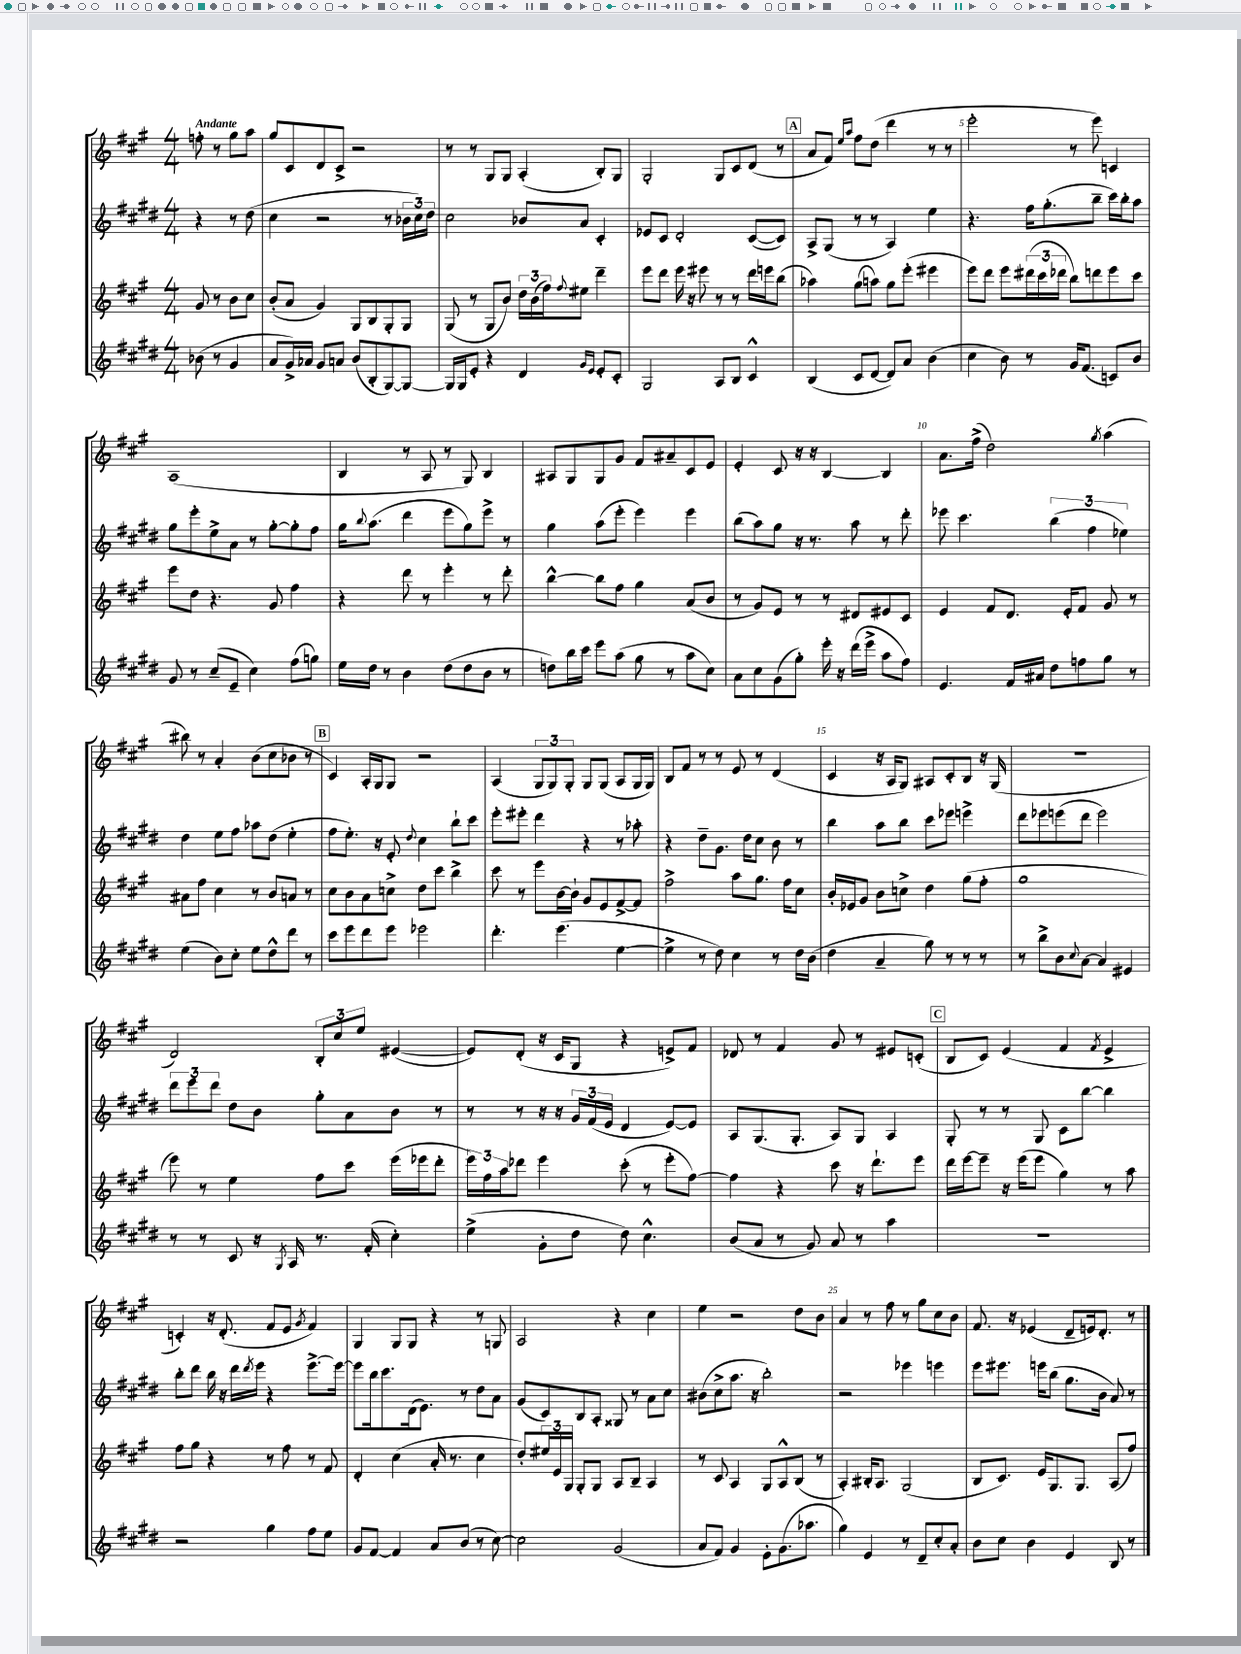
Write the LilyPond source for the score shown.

<<
\new StaffGroup <<
\new Staff = "s0" {
    \clef treble \key a \major \numericTimeSignature \time 4/4 \partial 2 \tempo "Andante"
    f''8-. r8 gis''8 a''8 |
    gis''8 cis'8 d'8 cis'8-> r2 |
    r8 r8 gis8 gis8 a4-.( b8-.) gis8 |
    gis2-. gis8 cis'8 d'8( r8 |
    \mark \markup { \box "A" } a'8 fis'8) \grace { e''16 a''16 } fis''8 d''8( d'''4 r8 r8 |
    e'''2-. r8 e'''8) c'4 |
    a1( |
    b4 r8 a8 r8 gis8) b4 |
    ais8 gis8 gis8 gis'8 fis'8 ais'8-- cis'8 e'8 |
    e'4-. cis'8 r16 r16 b4~ b4 |
    a'8. fis''16->( d''2) \acciaccatura { gis''8 } a''4( |
    bis''8) r8 a'4-. b'8( cis''8 bes'8 r8 |
    \mark \markup { \box "B" } cis'4) a16-. gis16 gis8 r2 |
    a4( \tuplet 3/2 { gis8 gis8) gis8-. } gis8 gis8( a8 gis16 gis16) |
    b8 fis'8 r8 r8 e'8 r8 d'4( |
    cis'4 r16 a16 gis8) ais8 cis'8-. b8 r16 gis16( |
    R1 |
    d'2) \tuplet 3/2 { b8-. cis''8 e''8 } eis'4~( |
    eis'8) d'8-.( r16 cis'16 gis8 r4 e'8->) fis'8 |
    des'8 r8 fis'4 gis'8 r8 eis'8 c'8-.( |
    \mark \markup { \box "C" } b8 cis'8) e'4( fis'4 \acciaccatura { fis'8 } e'4-> |
    c'4-.) r16 d'8.-.( fis'8 e'8 \acciaccatura { gis'8 } fis'4) |
    gis4 gis8 gis8 r4 r8 g8 |
    a2 r4 cis''4 |
    e''4 r2 d''8 b'8 |
    a'4 r8 fis''8 r8 gis''8 cis''8 b'8 |
    fis'8. r16 ees'4( d'8-- e'16) d'8.-. r8 \bar "|." |
}
\new Staff = "s1" {
    \clef treble \key e \major \numericTimeSignature \time 4/4 \partial 2
    r4 r8 dis''8( |
    cis''4 r2 r8 \tuplet 3/2 { bes'16 cis''16) dis''16 } |
    cis''2 bes'8 a'8 cis'4-. |
    ees'8 cis'8 dis'2-. cis'8~( cis'8) |
    \mark \markup { \box "A" } a8-> gis8( r8 r8 a4) e''4 |
    r4. fis''16 gis''8.-.( b''8-- cis'''16) b''16-. a''8 |
    gis''8 e'''8-. e''8-> a'8 r8 gis''8~-. gis''8-. fis''8 |
    gis''16 \appoggiatura { b''8 } a''8.( dis'''4 e'''8 gis''8) e'''8-> r8 |
    gis''4 a''8( e'''8-. e'''4) e'''4 |
    b''8( a''8) gis''8 r16 r8. a''8 r8 dis'''8-. |
    ees'''8 cis'''4. \tuplet 3/2 { b''4( fis''4 ees''4) } |
    dis''4 e''8 fis''8 aes''8 dis''8( e''4-. |
    \mark \markup { \box "B" } fis''8 e''8.-.) r16 e'8-. \appoggiatura { dis''8 } cis''4 b''8-! cis'''8 |
    e'''8-. eis'''8-. dis'''4 r4 r8 aes''8-. |
    r4 dis''8-- gis'8. dis''16 cis''8 b'8 r8 |
    b''4 a''8 b''8 cis'''8 ees'''8 e'''4-> |
    dis'''8 ees'''8 e'''8( dis'''8 e'''2) |
    \tuplet 3/2 { dis'''8 e'''8 dis'''8 } dis''8 b'8 gis''8-. a'8 b'8 r8 |
    r8 r8 r16 r16 \tuplet 3/2 { gis'16 fis'16( e'16 } dis'4 e'8~) e'8 |
    a8 gis8.( gis8.-. a8) gis8 a4 |
    \mark \markup { \box "C" } gis8-. r8 r8 gis8 cis'8 b''8~ b''4 |
    b''8-. dis'''8 b''16 r16 dis'''16 \acciaccatura { dis'''8 } e'''16 r4 e'''8.~-> e'''16~ |
    e'''8 b''16 cis'''8. dis'16( e'8.) r8 dis''8 a'8 |
    gis'8( cis'8) b8 a8-. gisis8 r8 a'8 cis''8 |
    bis'8( cis''8-> a''8. r16 b''2-.) |
    r2 ees'''4 e'''4 |
    e'''8 eis'''8. e'''16 b''8( gis''8. b'16 a'8) r8 \bar "|." |
}
\new Staff = "s2" {
    \clef treble \key a \major \numericTimeSignature \time 4/4 \partial 2
    gis'8 r8 b'8 cis''8 |
    b'8-.( a'8 gis'4) gis8 b8 gis8-. gis8 |
    gis8( r8 gis8 b'8) \tuplet 3/2 { d''16 b'16( fis''16) } \appoggiatura { fis''8 } eis''8 d'''4-- |
    e'''8 d'''8 e'''16 r16 eis'''8 r8 r8 d'''16 e'''16 b''8( |
    \mark \markup { \box "A" } aes''4) gis''8( a''8) gis''8 e'''8-.( eis'''4 |
    e'''8) d'''8 e'''8 \tuplet 3/2 { dis'''16( cis'''16 des'''16 } b''8) d'''8 e'''8 cis'''8 |
    e'''8 d''8 r4. gis'8 fis''4 |
    r4 d'''8 r8 e'''4-. r8 d'''8-. |
    b''4~-^ b''8 fis''8 gis''4 a'8( b'8 |
    r8 gis'8) e'8 r8 r8 dis'8 eis'8 cis'8 |
    e'4 fis'8 d'8. e'16-. fis'8 gis'8 r8 |
    ais'8 fis''8 cis''4 r8 b'8 a'8 r8 |
    \mark \markup { \box "B" } cis''8 b'8 a'8 c''8-> d''8 cis'''8 b''4-> |
    cis'''8 r8 e'''8 b'16~ b'16-! gis'8 e'8 fis'8~-> fis'8 |
    fis''2-> a''8 gis''8. fis''16 cis''8 |
    b'16-. ees'16 gis'8 b'8 c''8-> d''4 gis''8( fis''8-. |
    gis''1 |
    e'''8) r8 e''4 fis''8 cis'''8 e'''16( ees'''16 d'''8-. |
    \tuplet 3/2 { e'''16) fis''16 a''16 } des'''8 e'''4 cis'''8-.( r8 e'''8-. fis''8~) |
    fis''4 r4 cis'''8 r16 d'''8.-! e'''8 |
    \mark \markup { \box "C" } d'''16 e'''16~ e'''8-- r16 e'''16( e'''8 gis''4) r8 a''8 |
    fis''8 gis''8 r4 r8 fis''8 r8 fis'8 |
    d'4-. cis''4( a'16-. r8. cis''4 |
    d''8-.) \tuplet 3/2 { eis''16 e'16 gis16 } gis8-. gis8 a8 b8-- a4 |
    r8 cis'8 a4 gis8 a8-^ b8( r8 |
    a4-.) bis16-. a8. gis2( |
    b8 cis'8.) e'16 gis8. gis8. a8( fis''8) \bar "|." |
}
\new Staff = "s3" {
    \clef treble \key e \major \numericTimeSignature \time 4/4 \partial 2
    bes'8( r8 gis'4 |
    a'8 gis'16->) aes'16 gis'8 a'8 b'8( b8-. gis8~) gis8~ |
    gis16 gis16 e'8-. r4 dis'4 \grace { gis'16 e'16 } e'8-. cis'8-. |
    gis2 a8 b8 cis'4-^ |
    \mark \markup { \box "A" } b4( cis'8 dis'8~ dis'8) a'8 b'4( |
    cis''4 b'8) r8 gis'16 fis'8.( c'8) b'8 |
    gis'8 r8 cis''8--( e'8-- cis''4) fis''8( g''8) |
    e''16 dis''16 r8 b'4 dis''8( dis''8 b'8 r8 |
    d''8) b''16 cis'''16 e'''8 a''8( gis''8 r8 a''8 cis''8) |
    a'8 cis''8 gis'8( gis''8-.) e'''16-. r16 dis'''16( e'''16-> a''8 fis''8) |
    e'4. fis'16 ais'16 dis''8 f''8 gis''8 r8 |
    e''4( b'8) cis''8-. e''8 dis''8-^ dis'''8 r8 |
    \mark \markup { \box "B" } cis'''8 e'''8 dis'''8 e'''8 ees'''2 |
    dis'''4.-. e'''4.( e''4~ |
    e''4-> r8 dis''8) cis''4 r8 dis''16 b'16( |
    dis''4 a'4-- gis''8) r8 r8 r8 |
    r8 b''8-> b'8 \appoggiatura { cis''8 } a'8~ a'4 eis'4 |
    r8 r8 cis'8 r16 \acciaccatura { gis8 } a16 r8. fis'16-.( cis''4-.) |
    e''4->( gis'8-. dis''8 dis''8) cis''4.-^ |
    b'8( a'8 r8 gis'8) a'8 r8 a''4 |
    \mark \markup { \box "C" } R1 |
    r2 gis''4 fis''8 e''8 |
    gis'8 fis'8~ fis'4 a'8 b'8( r8 cis''8~) |
    cis''2 gis'2( |
    a'8 fis'8) gis'4 e'8-. gis'8.( aes''8. |
    gis''4) e'4 r8 dis'8-- cis''8-. a'8-. |
    b'8 cis''8 b'4 e'4 b8 r8 \bar "|." |
}
>>
>>
\layout { \context { \Score \override BarNumber.break-visibility = ##(#f #t #t) barNumberVisibility = #(every-nth-bar-number-visible 5) } }
